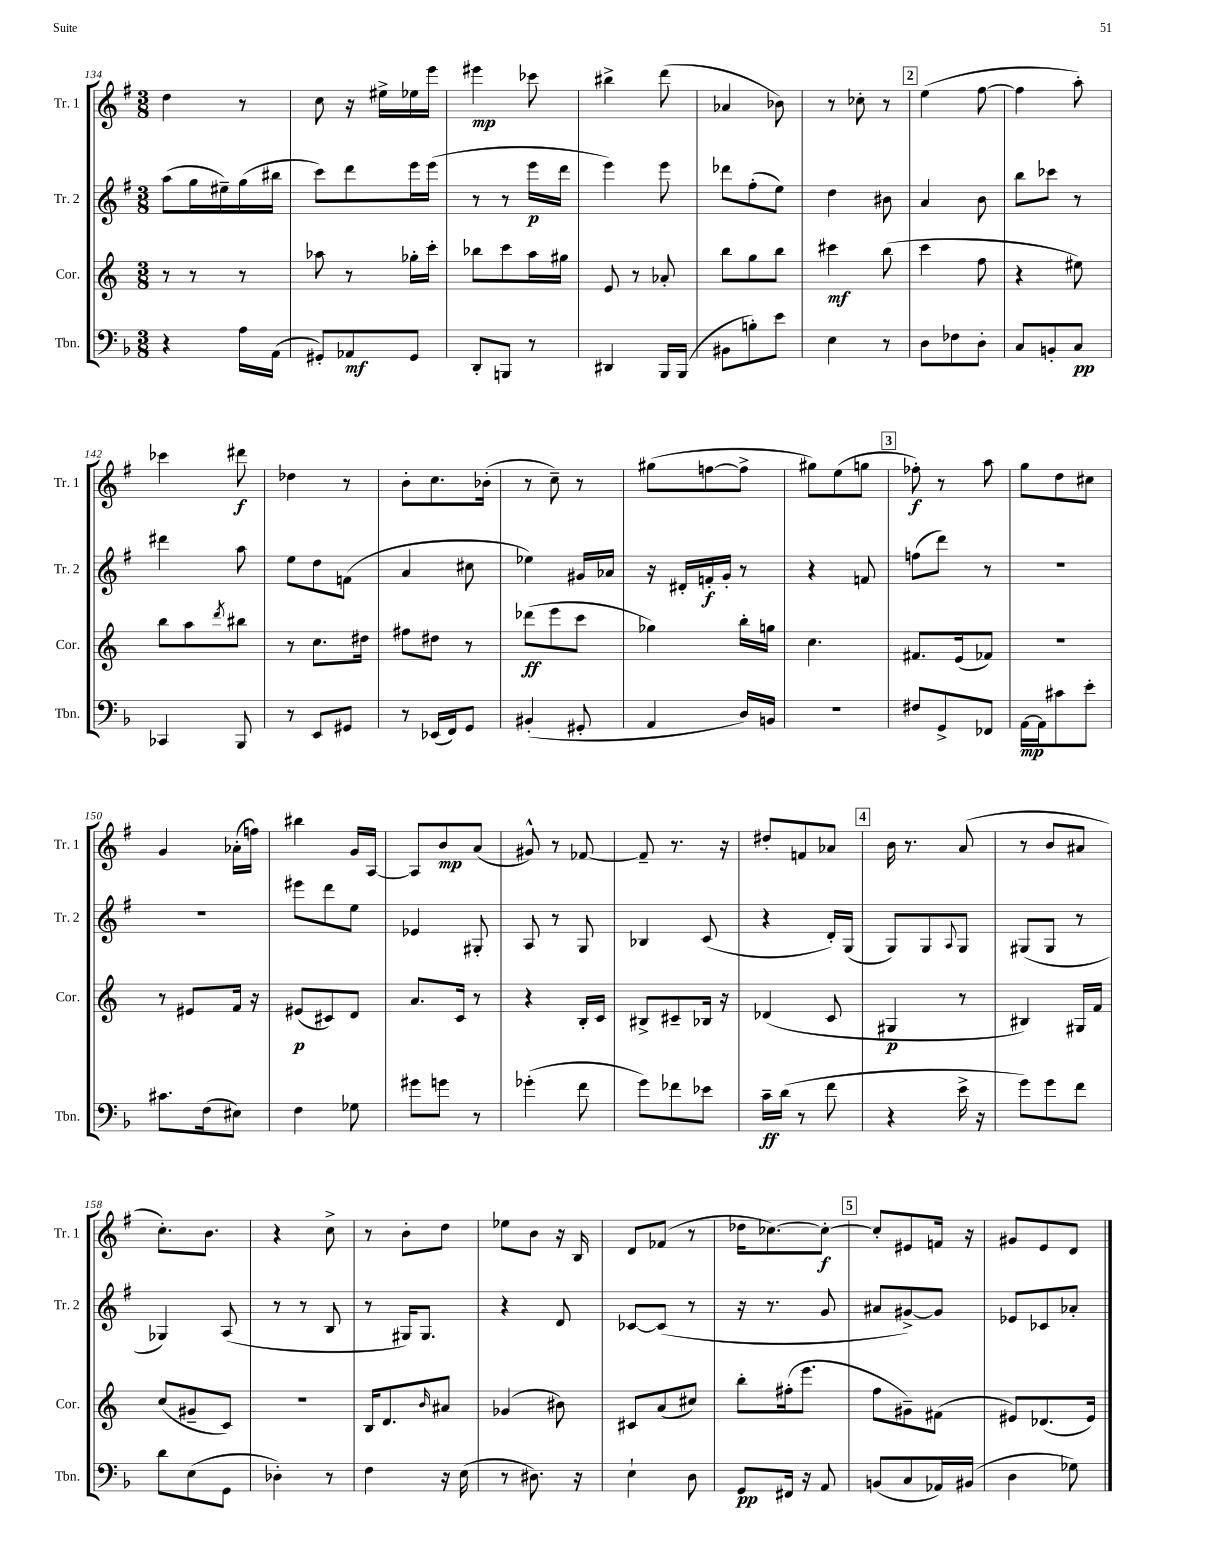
<<
\new StaffGroup <<
\new Staff = "s0" \with { instrumentName = "Tr. 1" shortInstrumentName = "Tr. 1" } {
    \clef treble \key g \major \numericTimeSignature \time 3/8
    d''4 r8 |
    c''8 r16 eis''16-> ees''16 e'''16 |
    eis'''4\mp ces'''8 |
    bis''4-> d'''8( |
    aes'4 bes'8) |
    r8 ces''8-. r8 |
    \mark \markup { \box "2" } e''4( fis''8~ |
    fis''4 a''8-.) |
    ces'''4 dis'''8\f |
    des''4 r8 |
    b'8-. c''8. bes'16-.( |
    r8 c''8--) r8 |
    gis''8( f''8~ f''8-> |
    gis''8) e''8( g''8 |
    \mark \markup { \box "3" } fes''8-.\f) r8 a''8 |
    g''8 d''8 cis''8 |
    g'4 aes'16-.( f''16) |
    bis''4 g'16 a16~ |
    a8 b'8\mp a'8( |
    gis'8-^) r8 fes'8~ |
    fes'8-- r8. r16 |
    dis''8-. f'8 aes'8 |
    \mark \markup { \box "4" } b'16 r8. a'8( |
    r8 b'8 ais'8 |
    c''8.-.) b'8. |
    r4 c''8-> |
    r8 b'8-. d''8 |
    ees''8 b'8 r16 b16 |
    d'8 fes'8( r8 |
    des''16 ces''8.~) ces''8~-.\f |
    \mark \markup { \box "5" } ces''8-. eis'8 f'16 r16 |
    gis'8 e'8 d'8 \bar "|." |
}
\new Staff = "s1" \with { instrumentName = "Tr. 2" shortInstrumentName = "Tr. 2" } {
    \clef treble \key g \major \numericTimeSignature \time 3/8
    a''8( g''16 eis''16--) g''16( bis''16 |
    c'''8) d'''8 e'''16 e'''16( |
    r8 r8 e'''16\p d'''16 |
    e'''4) e'''8 |
    des'''8 fis''8-.( e''8) |
    d''4 bis'8 |
    \mark \markup { \box "2" } a'4 b'8 |
    b''8 ces'''8 r8 |
    dis'''4 a''8 |
    e''8 d''8 f'8( |
    a'4 cis''8 |
    ees''4) gis'16 aes'16 |
    r16 dis'16-. f'16-.\f g'16-. r8 |
    r4 f'8 |
    \mark \markup { \box "3" } f''8( d'''8) r8 |
    R4. |
    R4. |
    eis'''8 d'''8 e''8 |
    ees'4 gis8-. |
    a8 r8 g8 |
    bes4 c'8( |
    r4 d'16-.) g16( |
    \mark \markup { \box "4" } g8) g8 \appoggiatura { a8 } g8 |
    gis8( gis8 r8 |
    ges4) a8( |
    r8 r8 b8 |
    r8 gis16) gis8. |
    r4 d'8 |
    ces'8~ ces'8( r8 |
    r16 r8. g'8 |
    \mark \markup { \box "5" } ais'8 gis'8~->) gis'8 |
    ees'8 ces'8 aes'8-. \bar "|." |
}
\new Staff = "s2" \with { instrumentName = "Cor." shortInstrumentName = "Cor." } {
    \clef treble \key c \major \numericTimeSignature \time 3/8
    r8 r8 r8 |
    aes''8 r8 ges''16-. c'''16-. |
    bes''8 c'''8 a''16 gis''16 |
    e'8 r8 aes'8-. |
    b''8 g''8 b''8 |
    cis'''4\mf b''8( |
    \mark \markup { \box "2" } c'''4 f''8 |
    r4 eis''8) |
    b''8 a''8 \acciaccatura { d'''8 } bis''8 |
    r8 c''8. dis''16 |
    fis''8 dis''8 r8 |
    des'''8\ff( e'''8 c'''8 |
    ges''4) b''16-. g''16 |
    c''4. |
    \mark \markup { \box "3" } fis'8. e'16( fes'8) |
    r4. |
    r8 eis'8 f'16 r16 |
    eis'8\p( cis'8) d'8 |
    a'8. c'16 r8 |
    r4 b16-. c'16 |
    bis8-> cis'8-- bes16 r16 |
    des'4( c'8 |
    \mark \markup { \box "4" } gis4\p r8 |
    bis4) gis16 f'16 |
    c''8( gis'8-- c'8) |
    R4. |
    b16 d'8. \grace { b'16 } ais'8 |
    ges'4( bis'8) |
    cis'8 a'8( cis''8) |
    b''8-. fis''16-.( e'''8. |
    \mark \markup { \box "5" } f''8 gis'8--) fis'8( |
    eis'8) des'8.( eis'16) \bar "|." |
}
\new Staff = "s3" \with { instrumentName = "Tbn." shortInstrumentName = "Tbn." } {
    \clef bass \key f \major \numericTimeSignature \time 3/8
    r4 a16 a,16( |
    gis,8-.) aes,8\mf gis,8 |
    d,8-. b,,8 r8 |
    dis,4 bes,,16 bes,,16( |
    bis,8 b8-.) e'8 |
    e4 r8 |
    \mark \markup { \box "2" } d8 fes8 d8-. |
    c8 b,8-. c8\pp |
    ces,4 bes,,8 |
    r8 e,8 gis,8 |
    r8 ees,16( f,16) g,8 |
    bis,4-.( gis,8-. |
    a,4 d16) b,16 |
    R4. |
    \mark \markup { \box "3" } fis8 g,8-> fes,8 |
    a,16~\mp a,16 cis'8 e'8-. |
    cis'8. f16( eis8) |
    f4 ges8 |
    gis'8 g'8 r8 |
    ges'4-.( f'8 |
    g'8) fes'8 ees'8 |
    c'16--\ff d'16( r8 f'8 |
    \mark \markup { \box "4" } r4 e'16-> r16 |
    g'8) g'8 f'8 |
    d'8 e8( g,8 |
    des4-.) r8 |
    f4 r16 e16( |
    r8 dis8.) r16 |
    e4-! d8 |
    g,8\pp fis,16 r16 a,8 |
    \mark \markup { \box "5" } b,8( c8 aes,16) bis,16( |
    d4 ges8) \bar "|." |
}
>>
>>
\layout { \context { \Score currentBarNumber = #134 } }
